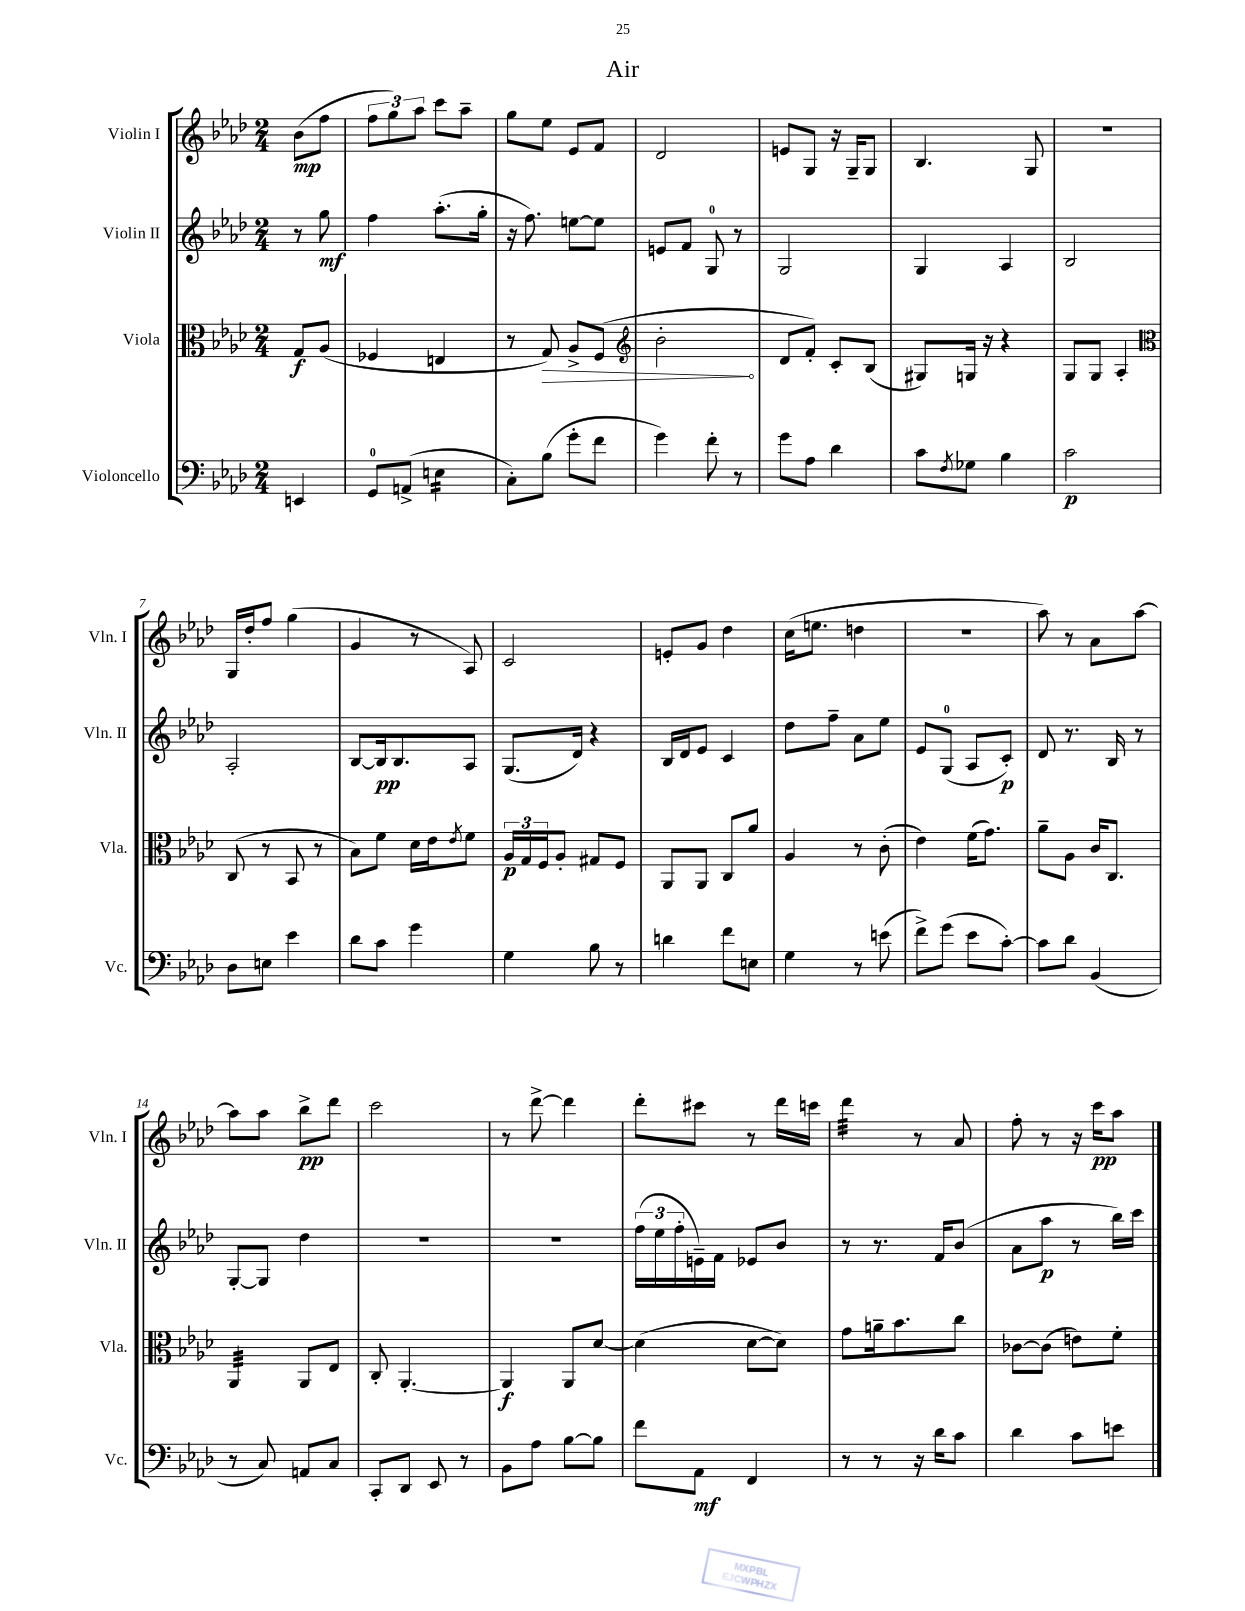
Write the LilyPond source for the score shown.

\header { title = "Air" }
<<
\new StaffGroup <<
\new Staff = "s0" \with { instrumentName = "Violin I" shortInstrumentName = "Vln. I" } {
    \clef treble \key aes \major \numericTimeSignature \time 2/4 \partial 4
    bes'8\mp( f''8 |
    \tuplet 3/2 { f''8 g''8) aes''8 } c'''8 aes''8-- |
    g''8 ees''8 ees'8 f'8 |
    des'2 |
    e'8 g8 r16 g16-- g8 |
    bes4. g8 |
    r2 |
    g16 des''16-. f''8 g''4( |
    g'4 r8 aes8) |
    c'2 |
    e'8-. g'8 des''4 |
    c''16( e''8. d''4 |
    R2 |
    aes''8) r8 aes'8 aes''8~ |
    aes''8 aes''8 bes''8->\pp des'''8 |
    c'''2 |
    r8 des'''8~-> des'''4 |
    des'''8-. cis'''8 r8 des'''16 c'''16 |
    des'''4:32 r8 aes'8 |
    f''8-. r8 r16 c'''16\pp aes''8 \bar "|." |
}
\new Staff = "s1" \with { instrumentName = "Violin II" shortInstrumentName = "Vln. II" } {
    \clef treble \key aes \major \numericTimeSignature \time 2/4 \partial 4
    r8 g''8\mf |
    f''4 aes''8.-.( g''16-. |
    r16 f''8.) e''8~ e''8 |
    e'8 f'8 g8-0 r8 |
    g2 |
    g4 aes4 |
    bes2 |
    aes2-. |
    bes8~ bes16\pp bes8. aes8 |
    g8.( des'16) r4 |
    bes16 des'16 ees'8 c'4 |
    des''8 f''8-- aes'8 ees''8 |
    ees'8 g8-0( aes8 c'8-.\p) |
    des'8 r8. bes16 r8 |
    g8~-. g8 des''4 |
    R2 |
    R2 |
    \tuplet 3/2 { f''16( ees''16 f''16-. } e'16--) f'16 ees'8 bes'8 |
    r8 r8. f'16 bes'8( |
    aes'8 aes''8\p r8 bes''16) c'''16 \bar "|." |
}
\new Staff = "s2" \with { instrumentName = "Viola" shortInstrumentName = "Vla." } {
    \clef alto \key aes \major \numericTimeSignature \time 2/4 \partial 4
    g8\f aes8( |
    fes4 e4 |
    r8 \once \override Hairpin.circled-tip = ##t g8\>) aes8-> f8( |
    \clef treble bes'2-.\! |
    des'8 f'8-.) c'8-. bes8( |
    gis8) g16 r16 r4 |
    g8 g8 aes4-. |
    \clef alto c8( r8 bes,8 r8 |
    bes8) f'8 des'16 ees'16 \acciaccatura { ees'8 } f'8 |
    \tuplet 3/2 { aes16\p g16 f16 } aes8-. gis8 f8 |
    aes,8 aes,8 c8 aes'8 |
    aes4 r8 c'8-.( |
    ees'4) f'16( g'8.) |
    aes'8-- aes8 c'16 c8. |
    aes,4:32 aes,8 ees8 |
    c8-. aes,4.~-. |
    aes,4\f aes,8 des'8~ |
    des'4( des'8~ des'8) |
    g'8 a'16-- bes'8. c''8 |
    ces'8~ ces'8( e'8) f'8-. \bar "|." |
}
\new Staff = "s3" \with { instrumentName = "Violoncello" shortInstrumentName = "Vc." } {
    \clef bass \key aes \major \numericTimeSignature \time 2/4 \partial 4
    e,4 |
    g,8-0 a,8->( e4:16 |
    c8-.) bes8( g'8-. f'8 |
    g'4) f'8-. r8 |
    g'8 aes8 des'4 |
    c'8 \acciaccatura { f8 } ges8 bes4 |
    c'2\p |
    des8 e8 ees'4 |
    des'8 c'8 g'4 |
    g4 bes8 r8 |
    d'4 f'8 e8 |
    g4 r8 e'8( |
    f'8->) g'8( ees'8 c'8~-.) |
    c'8 des'8 bes,4( |
    r8 c8) a,8 c8 |
    c,8-. des,8 ees,8 r8 |
    bes,8 aes8 bes8~ bes8 |
    f'8 aes,8\mf f,4 |
    r8 r8 r16 des'16 c'8 |
    des'4 c'8 e'8 \bar "|." |
}
>>
>>
